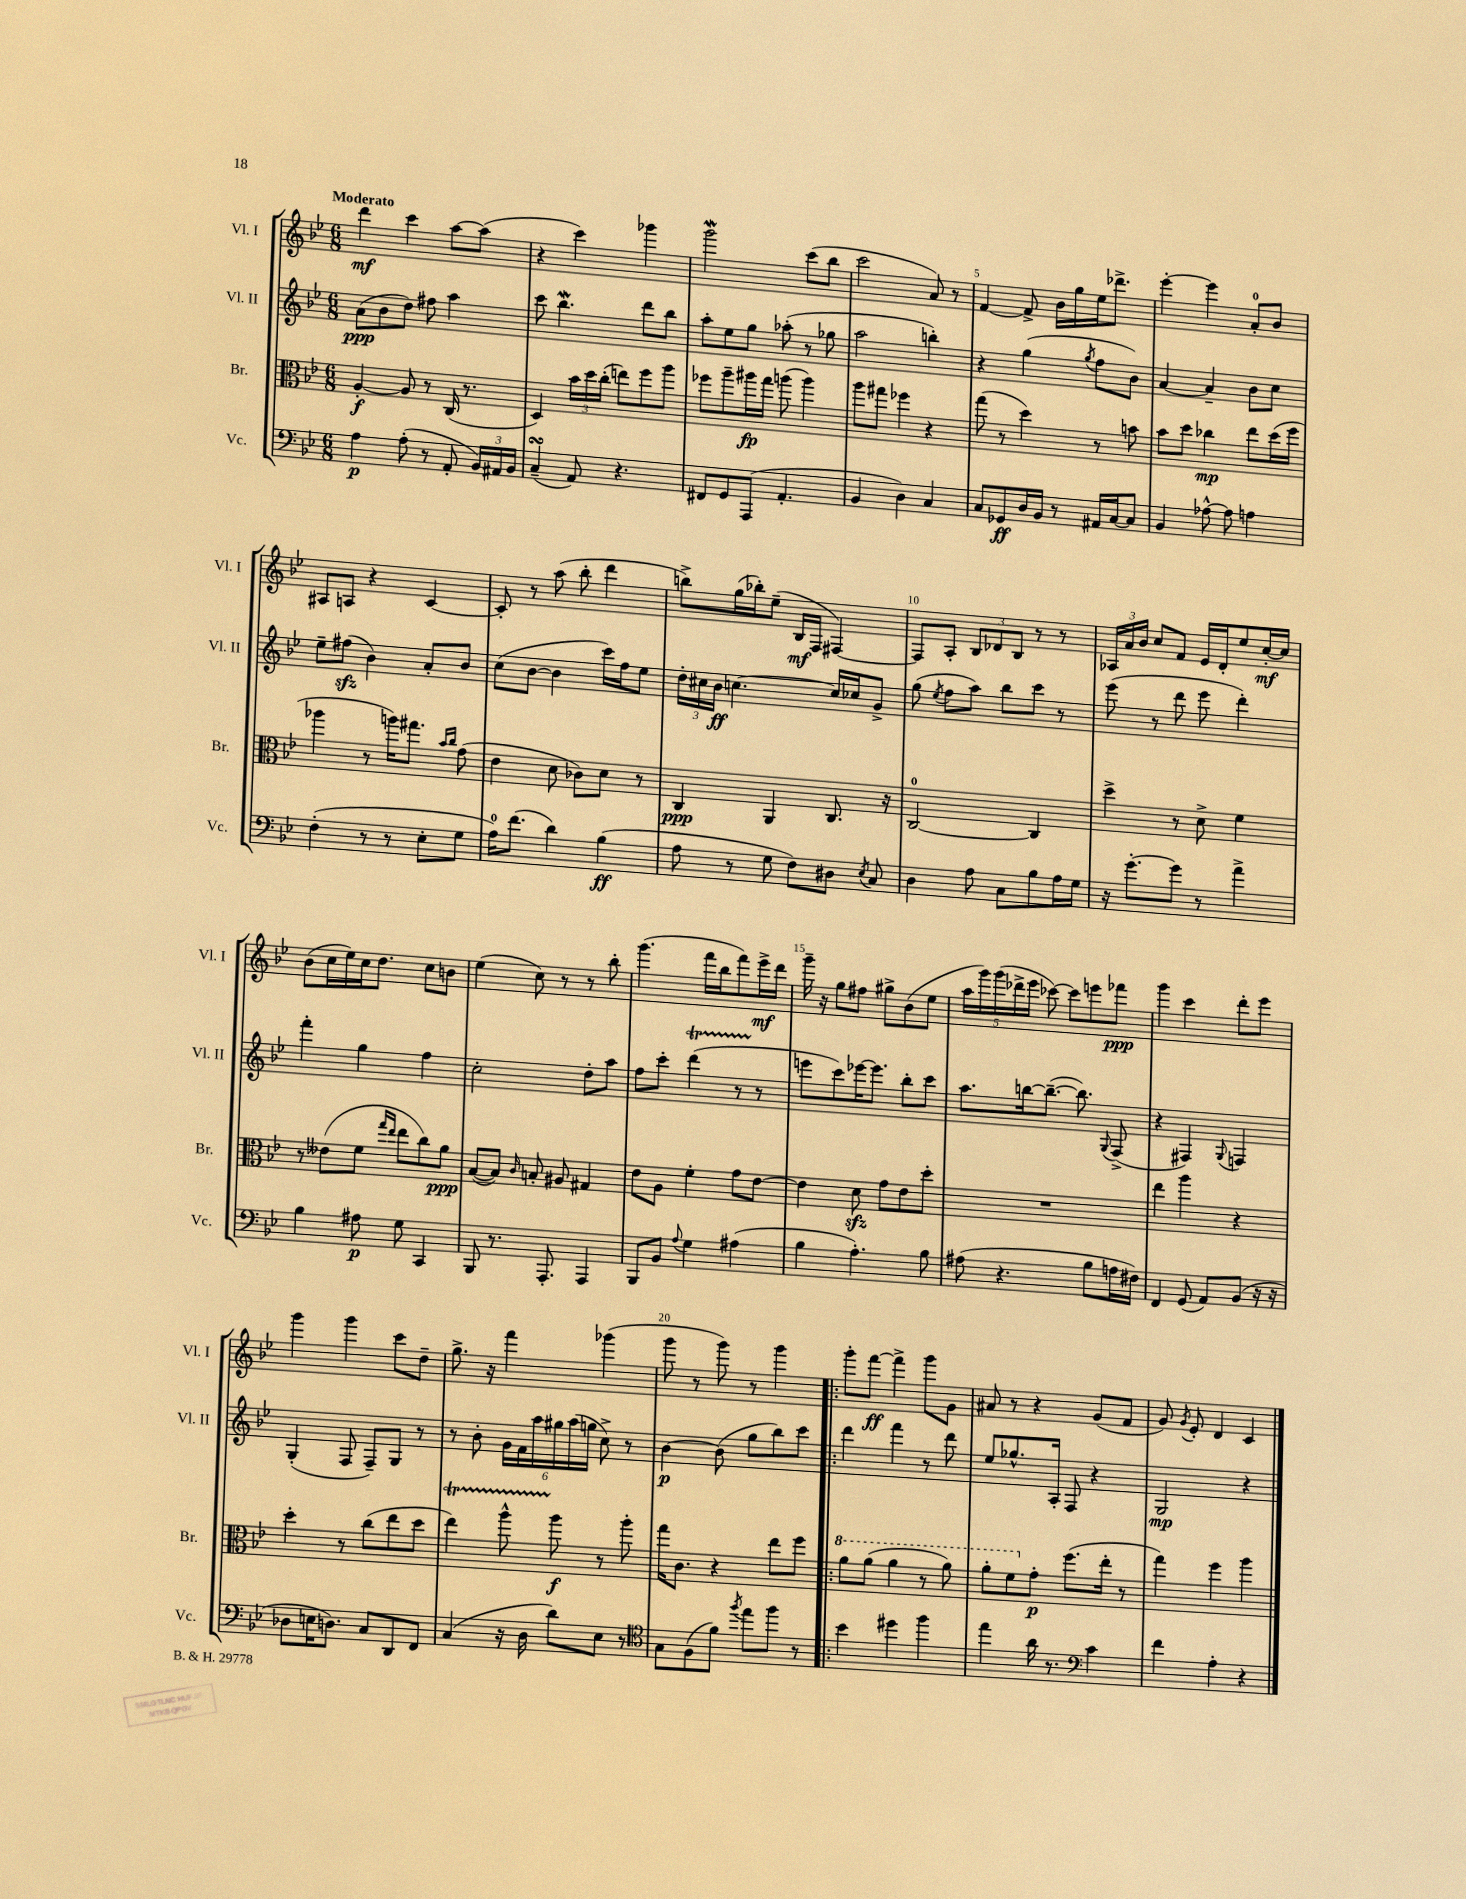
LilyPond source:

<<
\new StaffGroup <<
\new Staff = "s0" \with { instrumentName = "Vl. I" shortInstrumentName = "Vl. I" } {
    \clef treble \key bes \major \numericTimeSignature \time 6/8 \tempo "Moderato"
    \autoBeamOff d'''4\mf c'''4 a''8[~ a''8]( |
    r4 c'''4) ges'''4 |
    g'''2\mordent c'''8[( bes''8] |
    c'''2 a'8) r8 |
    f'4~ f'8-> bes'16[ g''16 ees''16 des'''8.]-> |
    ees'''4~-. ees'''4 a'8[-0-. bes'8] |
    ais8[ a8] r4 c'4~ |
    c'8-. r8 a''8( bes''8-. d'''4 |
    b''8[->) g''16( bes''16-.) ees''8]--( bes16[\mf f16] fis4~) |
    fis8[ a8]-. \tuplet 3/2 { bes8[ des'8 bes8] } r8 r8 |
    \tuplet 3/2 { aes16[ a'16 bes'16] } c''8[ f'8] ees'16[ d'16-. ees''8 c''16~-.\mf c''16] |
    bes'8[( c''16 ees''16) c''16 d''8.] c''8[ b'8] |
    ees''4( c''8) r8 r8 bes''8-. |
    g'''4.( f'''16[ bes''16 f'''8) ees'''16->\mf d'''16] |
    g'''16-- r16 g''8[ fis''8] gis''8[-> bes'8( ees''8] |
    \tuplet 5/4 { a''16[ g'''16) g'''16( des'''16-> ees'''16] } ces'''8~) ces'''8[ e'''8 fes'''8]\ppp |
    g'''4 c'''4 d'''8[-. ees'''8] |
    g'''4 g'''4 c'''8[ d''8]-- |
    g''8.-> r16 f'''4 ges'''4( |
    g'''8 r8 g'''8) r8 g'''4 |
    \bar ".|:" g'''8[-. f'''8]~\ff f'''4-> g'''8[ g'8] |
    ais'8 r8 r4 g'8[( f'8] |
    g'8) \acciaccatura { g'8 } ees'8-. d'4 c'4 \bar "|." |
}
\new Staff = "s1" \with { instrumentName = "Vl. II" shortInstrumentName = "Vl. II" } {
    \clef treble \key bes \major \numericTimeSignature \time 6/8
    \autoBeamOff a'8[\ppp( bes'8 d''8]) fis''8 a''4 |
    c'''8 bes''4.\mordent d'''8[ bes''8] |
    a''8[-. ees''8 g''8] aes''8-.( r8 ges''8 |
    a''2 b''4-.) |
    r4 g''4( \acciaccatura { g''8 } f''8[ bes'8]) |
    a'4~ a'4-- bes'8[ c''8] |
    ees''8[-- fis''8]\sfz( bes'4) a'8[-. bes'8] |
    c''8[( bes'8]~ bes'4 c'''16[) f''16 ees''8] |
    \tuplet 3/2 { d''16[-. cis''16 bes'16]\ff } c''4.~ c''16[ ces''16 g'8]-> |
    g''8( \acciaccatura { ees''8 } f''8[ a''8]) bes''8[ c'''8] r8 |
    ees'''8( r8 d'''8 ees'''8 d'''4-.) |
    f'''4-. g''4 f''4 |
    c''2-. d''8[-. a''8] |
    f''8[ c'''8]-. d'''4\startTrillSpan( r8 r8\stopTrillSpan |
    e'''8[ c'''8) ees'''16~ ees'''8.] bes''8[-. c'''8] |
    a''8.[ b''16~ b''8.]~--( b''8.) \appoggiatura { g8 } f8->( |
    r4 fis4) \appoggiatura { g8 } f4 |
    g4-.( f8 f8[--) g8] r8 |
    r8 bes'8-. \tuplet 6/4 { g'16[ f'16 a''16 gis''16 a''16( g''16] } c''8->) r8 |
    bes'4~\p bes'8( g''8[ bes''8) c'''8] |
    \bar ".|:" d'''4 f'''4 r8 d'''8 |
    ees''8[ ges''8.-^ a16]-. f8 r4 |
    g2\mp r4 \bar "|." |
}
\new Staff = "s2" \with { instrumentName = "Br." shortInstrumentName = "Br." } {
    \clef alto \key bes \major \numericTimeSignature \time 6/8
    \autoBeamOff a4~-.\f a8 r8 c16( r8. |
    d4) \tuplet 3/2 { bes'16[ d''16 c''16]-.( } e''8[) f''8 a''8] |
    fes''8[ a''8-- ais''16\fp g''16] a''8( a''4) |
    a''8[ gis''8] fes''4 r4 |
    g''8( r8 d''4) r8 b'8 |
    bes'8[ d''8] ces''4\mp ees''8[ d''16( f''16] |
    aes''4 r8 a''16[) gis''8.] \grace { bes'16[ c''16] } g'8( |
    ees'4 d'8 ces'8[) d'8] r8 |
    c4\ppp a,4 c8. r16 |
    c2-0~ c4 |
    d''4-> r8 d'8-> f'4 |
    r8 eeses'8[( f'8] \grace { g''16[ ees''16] } ees''8[ c''8) a'8]\ppp |
    bes8[~( bes8]) \grace { c'16 } b8-. ais8 gis4 |
    ees'8[ a8] f'4-. g'8[ ees'8]~ |
    ees'4 d'8\sfz g'8[ ees'8 d''8]-. |
    R2. |
    ees''4 a''4 r4 |
    d''4-. r8 c''8[( ees''8 d''8] |
    ees''4\startTrillSpan) a''8-^ a''8\stopTrillSpan\f r8 a''8-. |
    g''16[ c'8.] r4 ees''8[ f''8] |
    \bar ".|:" \ottava #1 a''8[ a''8]( a''4 r8 a''8) |
    a''8[-. f''8 \ottava #0 g'8]-.\p f''8.[( ees''16]-. r8 |
    g''4) f''4 a''4 \bar "|." |
}
\new Staff = "s3" \with { instrumentName = "Vc." shortInstrumentName = "Vc." } {
    \clef bass \key bes \major \numericTimeSignature \time 6/8
    \autoBeamOff a4\p a8-.( r8 a,8-. \tuplet 3/2 { bes,16[) ais,16 bes,16] } |
    c4--\turn( a,8) r4. |
    fis,8[ g,8 a,,8]( a,4.-. |
    bes,4 d4) c4 |
    c8[ ges,8\ff d16 bes,16] r8 ais,16[ c16~ c8] |
    bes,4 aes8~-^ aes8 a4 |
    f4-.( r8 r8 ees8[-. g8] |
    a16[-0) f'8.]( d'4) bes4\ff( |
    a8 r8 g8 f8[) dis8] \acciaccatura { ees8 } c8 |
    d4 a8 c8[ bes8 a16 g16] |
    r16 g'8.[~-. g'8] r8 a'4-> |
    bes4 ais8\p g8 c,4 |
    bes,,8 r8. a,,8.-. a,,4 |
    bes,,8[ bes,8] \appoggiatura { a8 } g4 ais4( |
    bes4 a4.-.) bes8 |
    ais8( r4. bes8[ a16 fis16]) |
    f,4 g,8( a,8[) bes,8]( r16 r16 |
    des8[ e16 d8.]) c8[ d,8 f,8] |
    c4( r16 d16 d'8[) ees8] r8 |
    \clef tenor g8[ f8( f'8]) \acciaccatura { f''8 } ees''8[ f''8] r8 |
    \bar ".|:" bes'4 dis''4 f''4 |
    ees''4 a'16 r8. \clef bass c'4 |
    f'4 a4-. r4 \bar "|." |
}
>>
>>
\layout { \context { \Score \override BarNumber.break-visibility = ##(#f #t #t) barNumberVisibility = #(every-nth-bar-number-visible 5) } }
